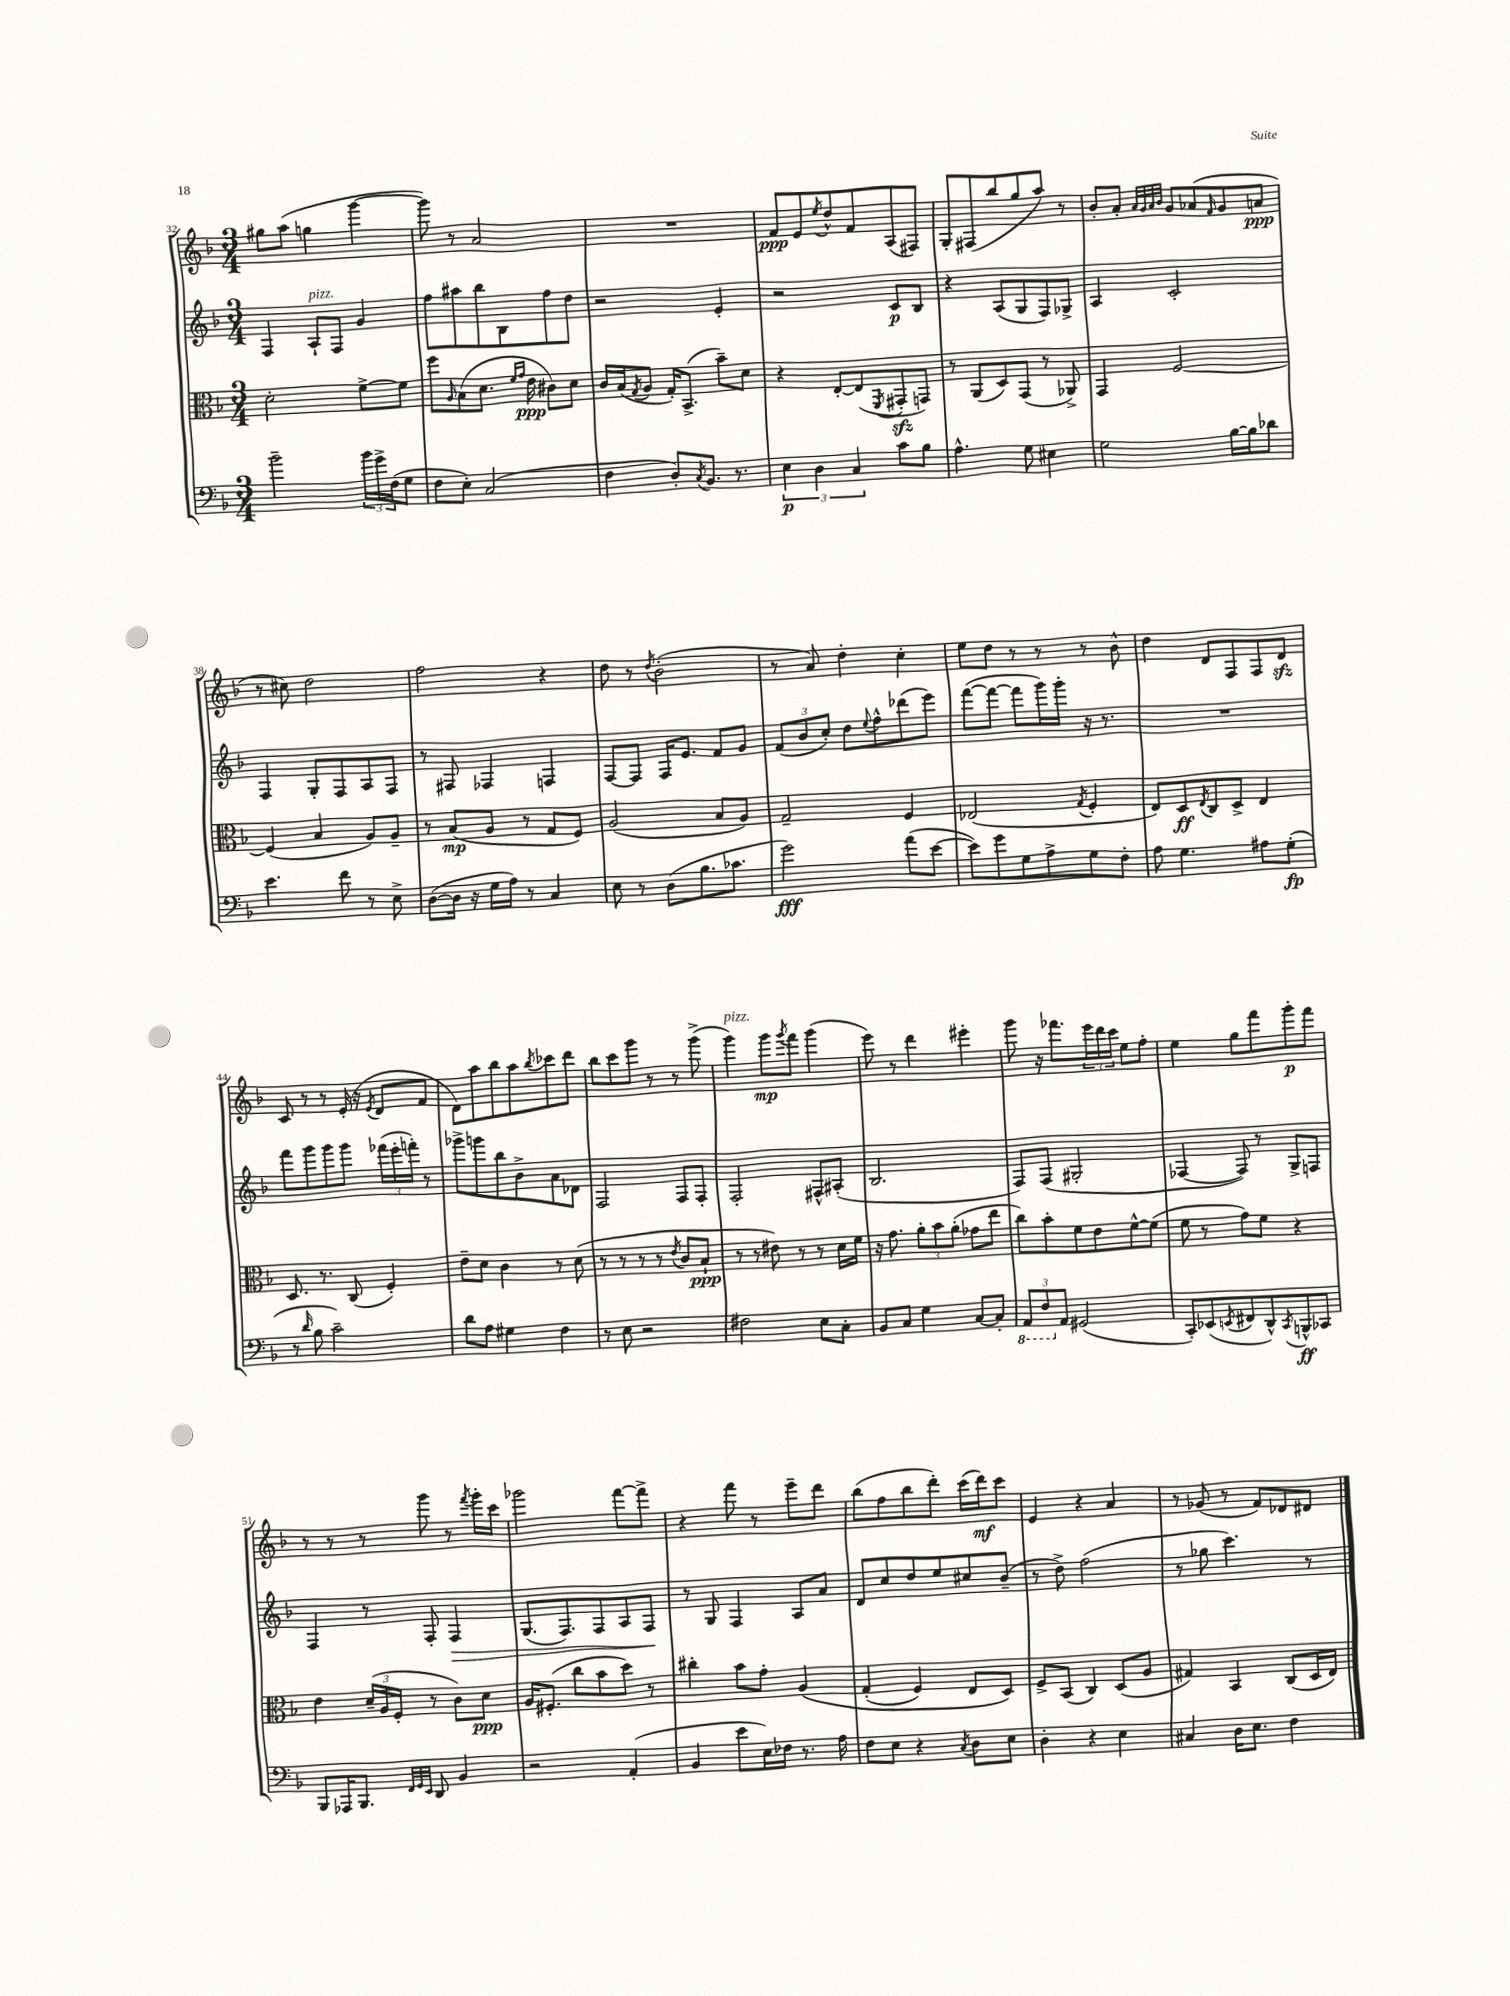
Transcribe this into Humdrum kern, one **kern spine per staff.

**kern	**dynam	**kern	**dynam	**kern	**dynam	**kern	**dynam
*part4	*part4	*part3	*part3	*part2	*part2	*part1	*part1
*staff4	*staff4	*staff3	*staff3	*staff2	*staff2	*staff1	*staff1
*clefF4	*	*clefC3	*	*clefG2	*	*clefG2	*
*k[b-]	*	*k[b-]	*	*k[b-]	*	*k[b-]	*
*M3/4	*	*M3/4	*	*M3/4	*	*M3/4	*
=32	=32	=32	=32	=32	=32	=32	=32
2b-~\	.	2d'\	.	4F/	.	8gg#X\L	.
.	.	.	.	.	.	(8aa\J	.
!	!	!	!	!LO:TX:a:i:t=pizz.	!	!	!
.	.	.	.	8A`/L	.	4ggn\	.
.	.	.	.	8F/J	.	.	.
24b-\LL	.	[8f^\L	.	4g/	.	[4ggg\	.
24g^\	.	.	.	.	.	.	.
(24F\J	.	.	.	.	.	.	.
8G\J	.	8f\J]	.	.	.	.	.
=33	=33	=33	=33	=33	=33	=33	=33
8F\L	.	8ff\L	.	8ff\L	.	8ggg\])	.
.	.	16qqA/	.	.	.	.	.
8E'\J)	.	(8B-\	.	8aa#X\	.	8r	.
(2C/	.	8.d\J	.	8bb-\	.	2a/	.
.	.	.	.	8B-\	.	.	.
.	.	16qqf/LL	.	.	.	.	.
.	.	16qqg/JJ	.	.	.	.	.
.	.	16e\	ppp	.	.	.	.
.	.	8c#X\L)	.	8ff\	.	.	.
.	.	8d\J	.	8dd\J	.	.	.
=34	=34	=34	=34	=34	=34	=34	=34
4F\	.	16c/LL	.	2r	.	2.r	.
.	.	(16B-/J	.	.	.	.	.
.	.	8qG/	.	.	.	.	.
.	.	8A/J	.	.	.	.	.
8D'/L)	.	16G'/KL)	.	.	.	.	.
.	.	(8.BB-^/J	.	.	.	.	.
8qC/	.	.	.	.	.	.	.
8.BB-/J	.	.	.	.	.	.	.
.	.	8b-~\L)	.	4e'/	.	.	.
8.r	.	.	.	.	.	.	.
.	.	8d\J	.	.	.	.	.
=35	=35	=35	=35	=35	=35	=35	=35
6E\	p	4r	.	2r	.	8f/L	ppp
.	.	.	.	.	.	8e/	.
6D\	.	.	.	.	.	.	.
.	.	.	.	.	.	8qee/	.
.	.	[8E'/L	.	.	.	8dd^^/	.
6C/	.	.	.	.	.	.	.
.	.	(8E/]	.	.	.	8f/	.
.	.	8qFF/	.	.	.	.	.
8c\L	.	8GG#Xzz'/	.	8c/L	p	(8A/	.
8B-\J	.	8GGn/J)	.	8B-/J	.	8F#X/J)	.
=36	=36	=36	=36	=36	=36	=36	=36
4.A^^\	.	8r	.	4r	.	8G'/L	.
.	.	(8AA/L	.	.	.	(8F#X/	.
.	.	8D/)	.	(8A/L	.	8bb-/	.
8G\	.	(8GG/J	.	8G/	.	8gg/	.
4E#X\	.	8r	.	8F/)	.	8aa/J)	.
.	.	8AA-X^/)	.	8G-X^/J	.	8r	.
=37	=37	=37	=37	=37	=37	=37	=37
2G\	.	4GG/	.	4A/	.	8b-'/L	.
.	.	.	.	.	.	8a'/J	.
.	.	.	.	.	.	32qqa/LLL	.
.	.	.	.	.	.	32qqg/	.
.	.	.	.	.	.	32qqa/	.
.	.	.	.	.	.	32qqb-/JJJ	.
.	.	[2F/	.	2c'/	.	8g/L	.
.	.	.	.	.	.	(8a-X/	.
.	.	.	.	.	.	16qqf/	.
[16B-\LL	.	.	.	.	.	8g/	.
16B-\J]	.	.	.	.	.	.	.
8d-X\J	.	.	.	.	.	8an/J	ppp
!!LO:LB:g=z
=38	=38	=38	=38	=38	=38	=38	=38
4.e\	.	(4F/]	.	4F/	.	8r	.
.	.	.	.	.	.	8cc#X\)	.
.	.	4B-/	.	8G'/L	.	2dd\	.
8f\	.	.	.	8F/	.	.	.
8r	.	8A/L)	.	8A/	.	.	.
8E^\	.	8A~/J	.	8F/J	.	.	.
=39	=39	=39	=39	=39	=39	=39	=39
([8D\L	.	8r	.	8r	.	2ff\	.
16D\Jk]	.	(8B-/L	mp	8F#X/	.	.	.
16r	.	.	.	.	.	.	.
16G\LL	.	8A/J	.	4F-X/	.	.	.
16A\JJ)	.	.	.	.	.	.	.
8r	.	8r	.	.	.	.	.
4C/	.	8G/L	.	4Fn/	.	4r	.
.	.	8F/J)	.	.	.	.	.
=40	=40	=40	=40	=40	=40	=40	=40
8E\	.	(2A/	.	[8F/L	.	8dd\	.
8r	.	.	.	8F/J]	.	8r	.
.	.	.	.	.	.	8qdd/	.
(8D\L	.	.	.	16F/KL	.	(2b-'\	.
.	.	.	.	8.e/J	.	.	.
8.B-\	.	.	.	.	.	.	.
.	.	8B-/L	.	8f/L	.	.	.
8.c-X\J	.	.	.	.	.	.	.
.	.	8A/J)	.	8g/J	.	.	.
=41	=41	=41	=41	=41	=41	=41	=41
2g\)	fff	2G~/	.	(12f/L	.	8r	.
.	.	.	.	12b-/	.	.	.
.	.	.	.	.	.	8a/)	.
.	.	.	.	12cc'/J)	.	.	.
.	.	.	.	8dd\L	.	4dd'\	.
.	.	.	.	8qqee/	.	.	.
.	.	.	.	8ff^^\	.	.	.
(8a\L	.	4F/	.	(8ddd-X\	.	4cc'\	.
[8e\J	.	.	.	8eee\J)	.	.	.
=42	=42	=42	=42	=42	=42	=42	=42
8e\L])	.	(2E-X/	.	([8fff\L	.	8ee\L	.
8g\	.	.	.	8fff\J_	.	8dd\J	.
8G\	.	.	.	8fff\L]	.	8r	.
8A^\	.	.	.	16ggg\L)	.	8r	.
.	.	.	.	16ggg'\JJ	.	.	.
.	.	8qG/	.	.	.	.	.
8G\	.	4F'/	.	16r	.	8r	.
.	.	.	.	8.r	.	.	.
8F'\J	.	.	.	.	.	8b-^^\	.
=43	=43	=43	=43	=43	=43	=43	=43
8A\	.	8E/L)	.	2.r	.	4dd\	.
4.G\	.	8D/	ff	.	.	.	.
.	.	8qE/	.	.	.	.	.
.	.	8C/	.	.	.	8d/L	.
.	.	8D^/J	.	.	.	8F/	.
8A#X\L	.	4E/	.	.	.	8F/	.
(8G'\J	fp	.	.	.	.	8dzz/J	.
!!LO:LB:g=z
=44	=44	=44	=44	=44	=44	=44	=44
8r	.	8.D/	.	8fff\L	.	8c/	.
16qqd/	.	.	.	.	.	.	.
8B-\	.	.	.	8ggg\	.	8r	.
.	.	8.r	.	.	.	.	.
2c~\)	.	.	.	8ggg\	.	8r	.
.	.	(8C/	.	8ggg\J	.	(16e'/	.
.	.	.	.	.	.	16r	.
.	.	.	.	.	.	8qe/	.
.	.	4F'/)	.	(24fff-X\LL	.	8d/L	.
.	.	.	.	24eee'\	.	.	.
.	.	.	.	24fffn'\JJ)	.	.	.
.	.	.	.	8r	.	8f/J	.
=45	=45	=45	=45	=45	=45	=45	=45
8d\L	.	8e~\L	.	8ggg-X^\L	.	8d\L)	.
8A\J	.	8d\J	.	8gggn\	.	8aa\	.
4G#X\	.	4c\	.	8bb-\	.	8bb-\	.
.	.	.	.	8b-^\	.	8aa\	.
.	.	.	.	.	.	8qbb-/	.
4F\	.	8r	.	8a\	.	8ccc-X\	.
.	.	(8d\	.	8d-X\J	.	8ddd\J	.
=46	=46	=46	=46	=46	=46	=46	=46
8r	.	8r	.	2F/	.	8bb-\L	.
8E\	.	8r	.	.	.	8ccc\	.
2r	.	8r	.	.	.	8ggg\J	.
.	.	8r	.	.	.	8r	.
.	.	8qe/	.	.	.	.	.
.	.	8c/L	.	8F/L	.	8r	.
.	.	8B-`/J	ppp	8F'/J	.	(8ggg^\	.
=47	=47	=47	=47	=47	=47	=47	=47
!	!	!	!	!	!	!LO:TX:a:i:t=pizz.	!
2F#X\	.	8r	.	2F'/	.	4ggg\)	.
.	.	8r	.	.	.	.	.
.	.	8e#X\)	.	.	.	8ggg\L	mp
.	.	.	.	.	.	8qggg/	.
.	.	8r	.	.	.	8fff\J	.
8E\L	.	8r	.	8F#X^^/L	.	(4ggg\	.
8C'\J	.	16d\LL	.	(8A#X'/J	.	.	.
.	.	16f\JJ	.	.	.	.	.
=48	=48	=48	=48	=48	=48	=48	=48
8BB-/L	.	16r	.	2.B-/	.	8eee\)	.
.	.	8.g\	.	.	.	.	.
8C/J	.	.	.	.	.	8r	.
4G\	.	12a'\L	.	.	.	4ddd\	.
.	.	12b-\	.	.	.	.	.
.	.	(12a'\J	.	.	.	.	.
[8C/L	.	8g-X\L	.	.	.	4eee#X'\	.
8C'/J]	.	8ee\J	.	.	.	.	.
=49	=49	=49	=49	=49	=49	=49	=49
*8ba	*	*	*	*	*	*	*
12AAA/L	.	8cc\L)	.	8F/L)	.	8ggg\	.
12FF/	.	.	.	.	.	.	.
.	.	8b-'\	.	(8F/J	.	16r	.
*X8ba	*	*	*	*	*	*	*
12AA/J	.	.	.	.	.	.	.
.	.	.	.	.	.	8.fff-X\L	.
(2GG#X/	.	8f\	.	2G#X'/	.	.	.
.	.	8e\	.	.	.	24eee\L	.
.	.	.	.	.	.	24ddd\	.
.	.	.	.	.	.	24ccc\JJ	.
.	.	[8f^^\	.	.	.	8ee\L	.
.	.	(8f\J]	.	.	.	8ff'\J	.
=50	=50	=50	=50	=50	=50	=50	=50
8CC'/L)	.	8f\	.	[4F-X/	.	4ee\	.
(8EE-X/	.	8r	.	.	.	.	.
8qEEn/	.	.	.	.	.	.	.
8FF#X/	.	8g\L)	.	8F-/])	.	8gg\L	.
8DD^^/)	.	8f\J	.	8r	.	8fff\	.
8qCC/	.	.	.	.	.	.	.
8BBBn^^/	ff	4r	.	8G^/L	.	8ggg'\	p
8CC-X/J	.	.	.	8Fn/J	.	8fff\J	.
!!LO:LB:g=z
=51	=51	=51	=51	=51	=51	=51	=51
8BBB-/L	.	4e\	.	4F/	.	8r	.
16AAA-X/K	.	.	.	.	.	8r	.
8.BBB-/J	.	.	.	.	.	.	.
.	.	(24d~/LL	.	8r	.	8r	.
.	.	24A/	.	.	.	.	.
.	.	24F'/JJ	.	.	.	.	.
32qqFF/LLL	.	.	.	.	.	.	.
32qqGG/	.	.	.	.	.	.	.
32qqEE/JJJ	.	.	.	.	.	.	.
8DD/	.	8r	.	8F'/	.	8ggg\	.
!	!	!	!	!	!LO:HP:b	!	!
4BB-/	.	8c\L)	.	4F/	>	8r	.
.	.	.	.	.	.	8qfff/	.
.	.	8d\J	ppp	.	.	16ggg'\LL	.
.	.	.	.	.	.	16ccc\JJ	.
=52	=52	=52	=52	=52	=52	=52	=52
2r	.	16A/KL	.	(8.G/L	.	2ggg-X\	.
.	.	(8.F#X'/J	.	.	.	.	.
.	.	.	.	8.F/)	.	.	.
.	.	8cc\L	.	.	.	.	.
.	.	8b-\	.	8F/	.	.	.
(4AA'/	.	8dd\J)	.	8A/	.	[8fff\L	.
.	.	8r	.	8F/J	.	8fff^\J]	.
.	.	.	.	.	]	.	.
=53	=53	=53	=53	=53	=53	=53	=53
4BB-/	.	4cc#X'\	.	8r	.	4r	.
.	.	.	.	8G/	.	.	.
8e\L	.	8b-\L	.	4F/	.	8fff\	.
16E\L)	.	8g'\J	.	.	.	8r	.
16F-X\JJ	.	.	.	.	.	.	.
8.r	.	(4A/	.	8A/L	.	8eee~\L	.
.	.	.	.	8a/J	.	8ddd\J	.
16A\	.	.	.	.	.	.	.
=54	=54	=54	=54	=54	=54	=54	=54
8F\L	.	(4G'/	.	8d/L	.	(8bb-\L	.
8E\J	.	.	.	8cc/	.	8ff\	.
4r	.	4F/)	.	8dd/	.	8bb-\	.
.	.	.	.	8ee/	.	8ddd'\J)	.
8qC/	.	.	.	.	.	.	.
8D\L	.	8E/L	.	8cc#X/	.	(16ccc\LL	.
.	.	.	.	.	.	16ddd\J)	mf
8E\J	.	8D/J)	.	(8b-~/J	.	8ccc\J	.
=55	=55	=55	=55	=55	=55	=55	=55
4D'\	.	8F^/L	.	8r	.	4e/	.
.	.	(8BB-/J	.	8dd^\)	.	.	.
4r	.	4C/)	.	(2ff\	.	4r	.
4E\	.	(8D/L	.	.	.	4a/	.
.	.	8A/J	.	.	.	.	.
=56	=56	=56	=56	=56	=56	=56	=56
4C#X/	.	4G#X/)	.	8r	.	8r	.
.	.	.	.	8gg-X\	.	(8g-X/	.
16D\KL	.	4BB-/	.	4.ccc\)	.	8r	.
8.E\J	.	.	.	.	.	.	.
.	.	.	.	.	.	8f/L)	.
4F\	.	(8C/L	.	.	.	8d-X/	.
.	.	16D/L	.	8r	.	8d#X/J	.
.	.	16E/JJ)	.	.	.	.	.
==	==	==	==	==	==	==	==
*-	*-	*-	*-	*-	*-	*-	*-
